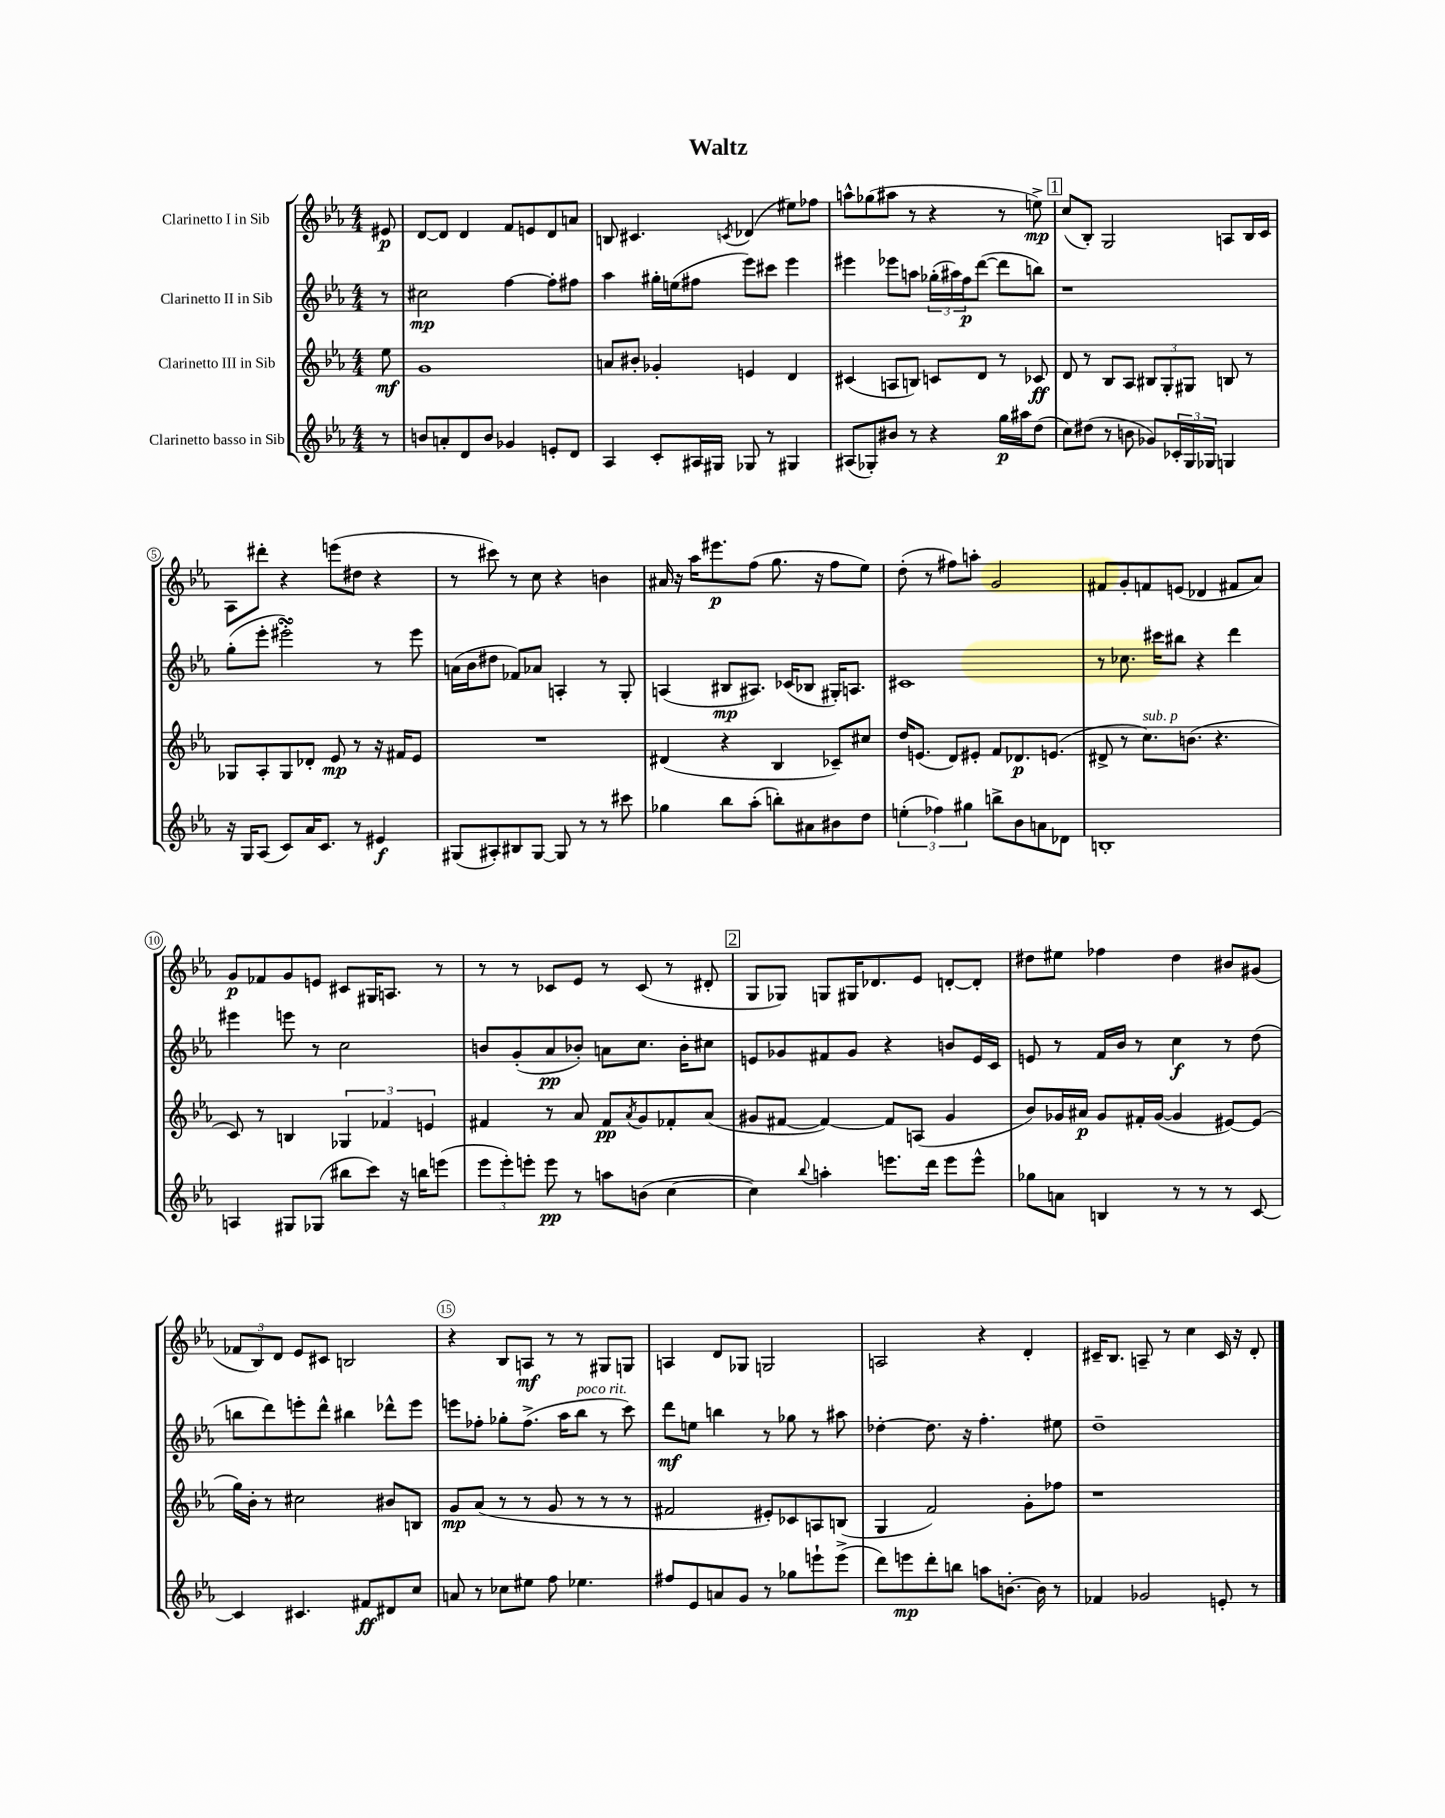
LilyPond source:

\header { title = "Waltz" }
<<
\new StaffGroup <<
\new Staff = "s0" \with { instrumentName = "Clarinetto I in Sib" } {
    \clef treble \key ees \major \numericTimeSignature \time 4/4 \partial 8
    eis'8\p |
    d'8~ d'8 d'4 f'8 e'8 d'8 a'8 |
    b8 cis'4. \acciaccatura { c'8 } des'4( eis''8) fes''8 |
    a''8-^ ges''8( ais''8 r8 r4 r8 e''8->\mp) |
    \mark \markup { \box "1" } c''8( bes8-.) g2 a8 bes16 c'16 |
    aes8 dis'''8-. r4 e'''8( dis''8 r4 |
    r8 cis'''8) r8 c''8 r4 b'4 |
    ais'16 r16 aes''16 eis'''8.\p f''8( g''8. r16 f''8 ees''8) |
    d''8-.( r8 fis''8) a''8-. g'2 |
    fis'8 g'8-. f'8 e'8( des'4 fis'8 aes'8) |
    g'8\p fes'8 g'8 e'8 cis'8 gis16 a8. r8 |
    r8 r8 ces'8 ees'8 r8 ces'8( r8 dis'8-. |
    \mark \markup { \box "2" } g8 ges8) g8 gis16 des'8. ees'8 d'8~-. d'8-. |
    dis''8 eis''8 fes''4 dis''4 bis'8 gis'8( |
    \tuplet 3/2 { fes'8 bes8) d'8 } ees'8 cis'8 b2 |
    r4 bes8 a8\mf r8 r8 gis8 g8 |
    a4 d'8 ges8 g2 |
    a2 r4 d'4-. |
    cis'16-- bes8. a8-- r8 c''4 cis'16 r16 d'8-. \bar "|." |
}
\new Staff = "s1" \with { instrumentName = "Clarinetto II in Sib" } {
    \clef treble \key ees \major \numericTimeSignature \time 4/4 \partial 8
    r8 |
    cis''2\mp f''4~ f''8-. fis''8 |
    aes''4 gis''16-. e''16( fis''8 ees'''8) cis'''8 ees'''4 |
    eis'''4 ees'''8 a''8 \tuplet 3/2 { ges''16-.( ais''16) f''16\p } d'''8~( d'''8 b''8) |
    \mark \markup { \box "1" } r1 |
    g''8-.( ees'''8-. eis'''2-.\turn) r8 eis'''8 |
    a'16( bes'16 dis''8 fes'8) aes'8 a4-. r8 g8-. |
    a4( bis8\mp ais8.) ces'16( bes8 gis16-.) a8. |
    cis'1 |
    r8 ces''8. cis'''16 bis''8 r4 d'''4 |
    eis'''4 e'''8 r8 c''2 |
    b'8 g'8-.( aes'8\pp bes'8-.) a'8 c''8. bes'16-. cis''8 |
    \mark \markup { \box "2" } e'8 ges'8 fis'8 ges'8 r4 b'8 e'16 c'16 |
    e'8 r8 f'16 bes'16 r8 c''4\f r8 d''8( |
    b''8 d'''8) e'''8-. d'''8-^ bis''4 des'''8-^ e'''8 |
    e'''8 fes''8-. ges''8-. fes''8.->( aes''16 bes''8^\markup { \italic "poco rit." } r8 c'''8) |
    d'''8\mf e''8 b''4 r8 ges''8 r8 ais''8 |
    des''4~-. des''8. r16 f''4.-. eis''8 |
    d''1-- \bar "|." |
}
\new Staff = "s2" \with { instrumentName = "Clarinetto III in Sib" } {
    \clef treble \key ees \major \numericTimeSignature \time 4/4 \partial 8
    ees''8\mf |
    g'1 |
    a'8 bis'8-. ges'4-. e'4 d'4 |
    cis'4( a8 b8) c'8 d'8 r8 ces'8\ff |
    \mark \markup { \box "1" } d'8 r8 bes8 aes8 \tuplet 3/2 { bis8 g8-. gis8 } b8 r8 |
    ges8 aes8-. ges8 des'8-. ees'8\mp r8 r16 fis'16 ees'8 |
    R1 |
    dis'4( r4 bes4 ces'8--) cis''8 |
    d''16 e'8.( d'8) eis'8-. f'8 des'8.\p e'8.( |
    dis'8-> r8 c''8.^\markup { \italic "sub. p" }) b'8.( r4. |
    c'8) r8 b4 \tuplet 3/2 { ges4 fes'4 e'4 } |
    fis'4 r8 aes'8 fis'8\pp \acciaccatura { aes'8 } g'8 fes'8-. aes'8( |
    \mark \markup { \box "2" } gis'8 fis'8~ fis'4~) fis'8 a8( gis'4 |
    bes'8) ges'16 ais'16\p ges'8 fis'16-. ges'16~( ges'4 eis'8~) eis'8( |
    g''16) bes'16-. r8 cis''2 bis'8 b8 |
    g'8\mp aes'8( r8 r8 g'8 r8 r8 r8 |
    fis'2 eis'8-.) ces'8 a8 b8( |
    g4 f'2) g'8-. fes''8 |
    r1 \bar "|." |
}
\new Staff = "s3" \with { instrumentName = "Clarinetto basso in Sib" } {
    \clef treble \key ees \major \numericTimeSignature \time 4/4 \partial 8
    r8 |
    b'8 a'8-. d'8 b'8 ges'4 e'8-. d'8 |
    aes4 c'8-. ais16 gis16 ges8 r8 gis4 |
    ais8( ges8-.) bis'8 r8 r4 g''16\p ais''16 d''8( |
    \mark \markup { \box "1" } c''8) dis''8( r8 b'8 ges'8) \tuplet 3/2 { ces'16-. g16 ges16 } g4 |
    r16 g16 aes8( c'8) aes'16 c'8. r8 eis'4\f |
    gis8( ais8-.) bis8 gis8~ gis8 r8 r8 cis'''8 |
    ges''4 bes''8 aes''8-.( b''8-.) ais'8 bis'8 d''8 |
    \tuplet 3/2 { e''4-.( fes''4) gis''4 } b''8-> bes'8 a'8 des'8 |
    b1-. |
    a4 gis8 ges8( bis''8 c'''8) r16 b''16 e'''8( |
    \tuplet 3/2 { ees'''8 ees'''8-.) e'''8-. } e'''8\pp r8 a''8 b'8( c''4~ |
    \mark \markup { \box "2" } c''4) \appoggiatura { bes''8 } a''4-. e'''8. d'''16 e'''8 e'''8-^ |
    ges''8 a'8 b4 r8 r8 r8 c'8~ |
    c'4 cis'4. fis'8\ff dis'8 c''8 |
    a'8 r8 ces''8 eis''8 f''8 ees''4. |
    fis''8 ees'8 a'8 g'8 r8 ges''8 e'''8-! e'''8->( |
    d'''8) e'''8\mp d'''8-. b''8 a''8 b'8.~-. b'16 r8 |
    fes'4 ges'2 e'8-. r8 \bar "|." |
}
>>
>>
\layout { \context { \Score \override BarNumber.break-visibility = ##(#f #t #t) barNumberVisibility = #(every-nth-bar-number-visible 5) \override BarNumber.stencil = #(make-stencil-circler 0.1 0.3 ly:text-interface::print) } }
